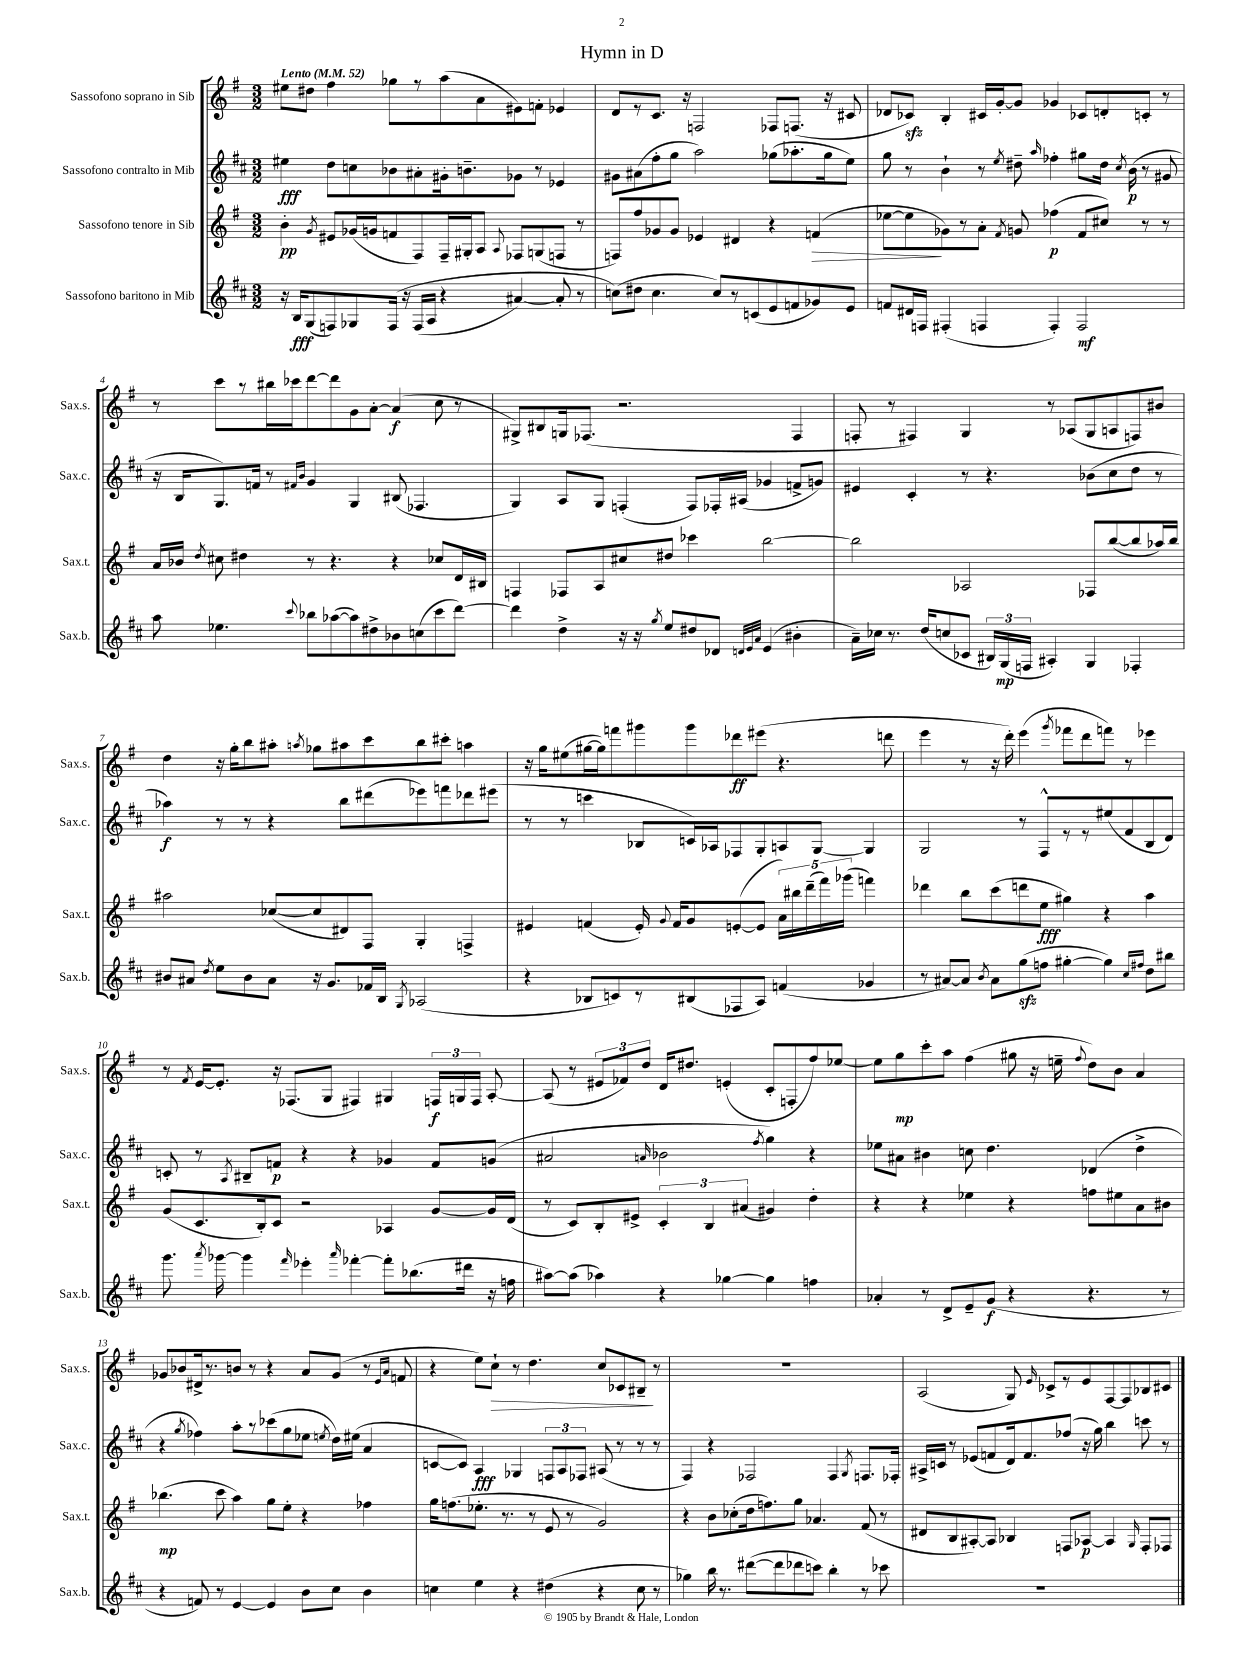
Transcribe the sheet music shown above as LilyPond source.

\header { title = "Hymn in D" }
<<
\new StaffGroup <<
\new Staff = "s0" \with { instrumentName = "Sassofono soprano in Sib" shortInstrumentName = "Sax.s." } {
    \clef treble \key g \major \numericTimeSignature \time 3/2 \tempo "Lento" 4 = 52
    \autoBeamOff eis''8[ dis''8] fis''4 ges''8[ r8 a''8( a'8 eis'8) f'8]-. ees'4 |
    d'8[ r8 c'8.] r16 f2 fes8[ f8.]( r16 cis'8 |
    des'8[ ces'8]\sfz) b4-. cis'16[ g'16~-. g'8] ges'4 ces'8[ d'8-. c'8]-. r8 |
    r8 c'''8[ r8 bis''16 ces'''16 d'''8~ d'''8 g'8 a'8]~-. a'4\f( c''8 r8 |
    gis8[->) bis8 g16 fes8.]( r2. fes4 |
    f8-. r8 fis4) g4 r8 aes8[( g8 a8 f8) bis'8] |
    d''4 r16 g''16[-. b''8 ais''8]-. \acciaccatura { a''8 } ges''8[ ais''8 c'''8 b''8 cis'''8]-. a''4 |
    r16 g''16[ eis''8( gis''16~ gis''16) f'''8 gis'''8 gis'''8 des'''8\ff eis'''8]( r4. d'''8 |
    e'''4 r8 r16 d'''16-.) e'''4( \acciaccatura { g'''8 } fes'''8[ d'''8 f'''8]) r8 ees'''4 |
    r8 \acciaccatura { fis'8 } e'16[~ e'8.]-. r16 fes8.[( g8] fis4) gis4 \tuplet 3/2 { f16[\f g16 f16] } a8~-. |
    a8( r8 \tuplet 3/2 { eis'8[ fes'8) d''8] } d'16[ dis''8.] e'4-.( c'8[-. f8-. fis''8) ees''8]~ |
    ees''8[ g''8\mp c'''8-. a''8] fis''4( gis''8 r16 e''16-- \appoggiatura { fis''8 } d''8[) b'8] a'4 |
    ges'8[ bes'8 dis'16-> r8. b'8] r8 r4 a'8[ ges'8]( r8 \grace { e'16[ a'16] } f'8 |
    r4 e''8[) c''8]-!\> r8 d''4. c''8[ ces'8 bis8]--\! r8 |
    R1. |
    a2( g8) \grace { e'16 } ces'8[-> r8 e'8 fis8~ fis8 bes8 cis'8] \bar "|." |
}
\new Staff = "s1" \with { instrumentName = "Sassofono contralto in Mib" shortInstrumentName = "Sax.c." } {
    \clef treble \key d \major \numericTimeSignature \time 3/2
    \autoBeamOff eis''4\fff d''8[ c''8 bes'8 ais'8-. gis'16-. b'8.-- ges'8] r8 ees'4 |
    gis'8[ ais'8( fis''8-. g''8] a''2) ges''8[( aes''8.-. ges''16 e''8]) |
    g''8 r8 b'4-! r8 \acciaccatura { e''8 } dis''8-- \grace { a''16 } fes''4-. gis''8[ dis''16] \acciaccatura { cis''8 } b'16\p( r8 gis'8 |
    r16 b16[ g8.) f'16] r8 \grace { fis'16[ b'16] } g'4 g4 bis8( fes4. |
    g4) a8[ g8] f4-.( f8[) fes16-. ais16]( ges'4 f'8[-> g'8]) |
    eis'4 cis'4-. r8 r4. bes'8[( cis''8 d''8] r8 |
    aes''4\f) r8 r8 r4 b''8[ dis'''8( ees'''8) f'''8 des'''8 eis'''8]( |
    r8 r8 c'''4 bes8[ c'16) aes16 fes8 g8-. a8 g8]~ g4 |
    g2 r8 fis8[-^ r8 r8 eis''8( fis'8 b8 d'8]) |
    c'8-. r8 \acciaccatura { a8 } bis8[-- f'8]\p r4 r4 ges'4 f'8[ g'8]( |
    ais'2 \grace { a'16 } bes'2 \acciaccatura { fis''8 } g''4) r4 |
    ees''8[ ais'8] bis'4 c''8 d''4. des'4( d''4-> |
    r4 \acciaccatura { g''8 } fes''4) a''8[-. r8 ces'''8( g''8 ees''8] \acciaccatura { e''8 } d''16[) eis''16]( a'4 |
    c'8[~ c'8]) a4\fff ges4 \tuplet 3/2 { f8[ a8 fes8] } ais8( r8 r8 r8 |
    fis4) r4 fes2 fes4 \acciaccatura { g8 } f8.[ fes16]-. |
    ais16[-> c'16] r8 ees'8[( f'8 d'16) f'8. fes''8]( r16 g''16) b''4 c'''8 r8 \bar "|." |
}
\new Staff = "s2" \with { instrumentName = "Sassofono tenore in Sib" shortInstrumentName = "Sax.t." } {
    \clef treble \key g \major \numericTimeSignature \time 3/2
    \autoBeamOff b'4-.\pp \acciaccatura { g'8 } eis'8[ ges'16( g'16 f'8 fis8) fis16-- gis16-. a8] \appoggiatura { a8 } fes8[ g8( f8] r8 |
    f8[) fis''8 ges'8 ges'8] ees'4 dis'4 r4 f'4\>( |
    ees''8[~ ees''8\! ges'8) r8 a'8]-. \acciaccatura { fis'8 } g'8 fes''4\p( fis'8[ cis''8]) r8 r8 |
    a'16[ bes'16] \acciaccatura { d''8 } cis''8 dis''4 r8 r4. r4 ces''8[ d'16 bis16] |
    f4 fes8[ a8 cis''8 dis''8] ces'''4 b''2~ |
    b''2 aes2 fes8[ b''8~( b''8 aes''16) b''16] |
    ais''2 ces''8[~( ces''8 dis'8) fis8] g4-. f4-> |
    eis'4 f'4( eis'16-.) \appoggiatura { g'8 } f'16[ g'8 e'8~-.( e'8] \tuplet 5/4 { a'16[) bis''16 d'''16--( fis'''16) ges'''16]( } f'''4) |
    des'''4 b''8[ c'''8( d'''8 e''8]\fff gis''4) r4 a''4 |
    g'8[( c'8. b16-.) c'8] r2 aes4 g'8[~ g'16 d'16]( |
    r8 c'8[) b8-. eis'8]-> \tuplet 3/2 { c'4-. b4 ais'4( } gis'4) d''4-. |
    r4 r4 ees''4 r4 f''8[ eis''8 a'8 bis'8] |
    bes''4.\mp( c'''8 a''4) g''8[ e''8]-. r4 fes''4 |
    g''16[ f''8.( ees''8.]-. r8. r8 e'8 r8 g'2) |
    r4 b'8[ ces''8-.( d''16 f''8.) g''8] aes'4. fis'8( r8 |
    dis'8[ b8 ais8~-.) ais8] bes4 f8[ aes8]~\p aes4 \grace { g16 } f8[-. fes8] \bar "|." |
}
\new Staff = "s3" \with { instrumentName = "Sassofono baritono in Mib" shortInstrumentName = "Sax.b." } {
    \clef treble \key d \major \numericTimeSignature \time 3/2
    \autoBeamOff r16 b16[\fff g8( f8) ges8 f16]\( r16 f16[( a16] r4 ais'4~) ais'8-. r8 |
    c''8[(\) dis''8] c''4. c''8[) r8 c'8( e'8 f'8 ges'8) e'8] |
    f'8[ dis'16 f16] fis4-.( f4 f4-.) f2\mf |
    a''8 ees''4. \appoggiatura { cis'''8 } bes''8[ aes''8~( aes''8) dis''8-> bes'8 c''8( cis'''8 d'''8]~) |
    d'''4 d''4-> r16 r16 \acciaccatura { g''8 } e''8[ dis''8 des'8] \grace { d'32[ e'32 a'32] } e'4( bis'4-. |
    a'16[--) ces''16] r8. d''16[( c''8 ces'8] \tuplet 3/2 { bis16[) g16\mp( f16] } ais4-.) g4 fes4-. |
    bis'8[ ais'8] \acciaccatura { d''8 } e''8[ bis'8 ais'8] r16 g'8.[ fes'16 b16] \acciaccatura { g8 } aes2( |
    r4 bes8[ c'8) r8 bis8( fes8 a8]) f'4( ges'4 |
    r8 ais'8[~) ais'8] \acciaccatura { b'8 } ais'8[ g''8\sfz( f''8] gis''4~-. gis''4) \grace { cis''16[ fis''16] } d''8[ bis''8] |
    g'''8. \acciaccatura { a'''8 } ges'''16~ ges'''4 \grace { fis'''16 } ees'''4-. \grace { a'''16 } fes'''4~-. fes'''8[-. bes''8.( dis'''16] r16 f''16 |
    ais''8[~) ais''8]( aes''4) r4 ges''4~ ges''4 f''4 |
    aes'4-. r8 d'8[-> e'8-- g'8]\f( r4 r4. r8 |
    r4 f'8) r8 e'4~ e'4 b'8[ cis''8] b'4 |
    c''4 e''4 r4 dis''4( r4 c''8 r8 |
    ges''4) b''16 r8. dis'''8[~( dis'''8 des'''8 c'''8]) b''4-. r8 ces'''8 |
    R1. \bar "|." |
}
>>
>>
